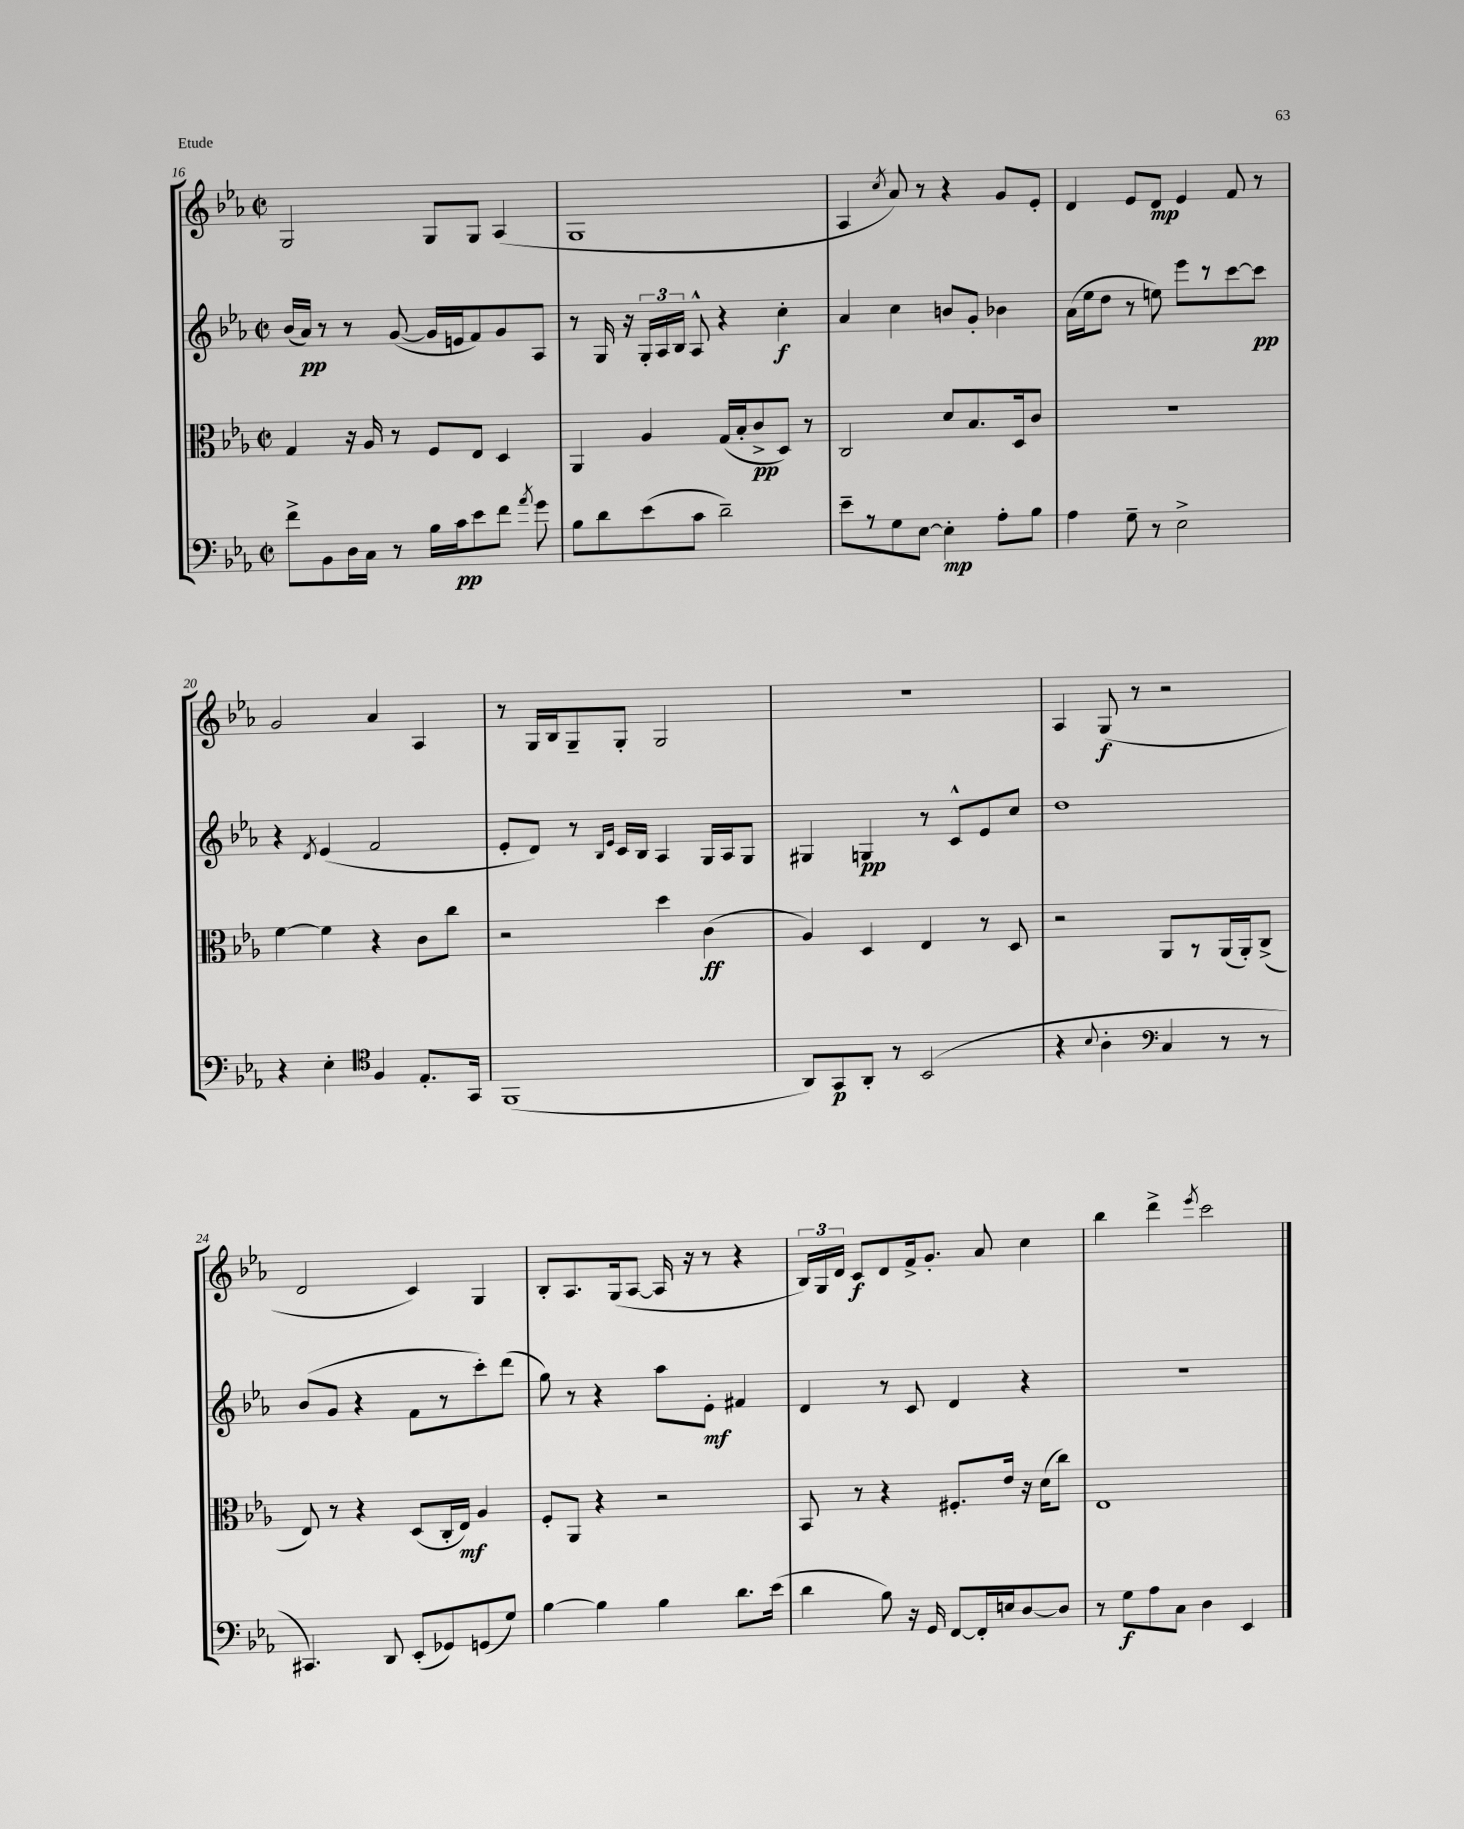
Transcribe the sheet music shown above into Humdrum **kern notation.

**kern	**kern	**kern	**kern
*staff4	*staff3	*staff2	*staff1
*clefF4	*clefC3	*clefG2	*clefG2
*k[b-e-a-]	*k[b-e-a-]	*k[b-e-a-]	*k[b-e-a-]
*M2/2	*M2/2	*M2/2	*M2/2
*met(c|)	*met(c|)	*met(c|)	*met(c|)
8f^	4G	(16b-	2G
.	.	16a-)	.
8BB-	.	8r	.
16D	16r	8r	.
16C	16A-	.	.
8r	8r	([8g	.
16B-	8F	16g]	8G
16c	.	16e	.
8e-	8E-	8f)	8G
8f	4D	8g	(4A-
8qa-	.	.	.
8g	.	8A-	.
=	=	=	=
8B-	4AA-	8r	1G
8d	.	16G	.
.	.	16r	.
(8e-	4A-	24G'	.
.	.	24A-	.
.	.	24B-	.
8c	.	8A-^^	.
2d~)	(16G	4r	.
.	16B-'	.	.
.	8c^	.	.
.	8D)	4cc'	.
.	8r	.	.
=	=	=	=
8e-~	2C	4a-	4A-
8r	.	.	.
.	.	.	8qcc
8G	.	4cc	8a-)
[8E-	.	.	8r
4E-']	8d	8b	4r
.	8.B-	8g'	.
8A-'	.	4b-	8g
.	16D	.	.
8B-	8c	.	8e-'
=	=	=	=
4A-	1r	(16a-	4d
.	.	16ee-	.
.	.	8dd	.
8G~	.	8r	8e-
8r	.	8ee)	8d
2E-^	.	8eee-	4e-
.	.	8r	.
.	.	[8ccc	8f
.	.	8ccc]	8r
=	=	=	=
4r	[4f	4r	2g
.	.	8qd	.
4E-'	4f]	(4e-	.
*clefC4	*	*	*
4F	4r	2f	4a-
8.E-'	8c	.	4A-
.	8cc	.	.
16GG	.	.	.
=	=	=	=
(1FF	2r	8e-'	8r
.	.	8d)	16G
.	.	.	16B-
.	.	8r	8G~
.	.	16qqB-	.
.	.	16qqe-	.
.	.	16c	8G'
.	.	16B-	.
.	4dd	4A-	2G
.	(4c	16G	.
.	.	16A-	.
.	.	8G	.
=	=	=	=
8AA-)	4A-)	4G#	1r
8GG	.	.	.
8AA-'	4D	4G	.
8r	.	.	.
(2BB-	4E-	8r	.
.	.	8c^^	.
.	8r	8e-	.
.	8D	8cc	.
=	=	=	=
4r	2r	1dd	4A-
8qqB-	.	.	.
4A-'	.	.	(8G
.	.	.	8r
*clefF4	*	*	*
4C	8AA-	.	2r
.	8r	.	.
8r	(16AA-	.	.
.	16AA-')	.	.
8r	(8C^	.	.
=	=	=	=
4.CC#)	8E-)	(8b-	2d
.	8r	8g	.
.	4r	4r	.
8DD	.	.	.
(8EE-'	(8D	8f	4c)
8GG-)	16C'	8r	.
.	16E-)	.	.
(8GG	4A-	8ccc')	4G
8G)	.	(8ddd	.
=	=	=	=
[4B-	8F'	8gg)	8B-'
.	8AA-	8r	8.A-
4B-]	4r	4r	.
.	.	.	(16G
.	.	.	[8A-
4B-	2r	8aa-	16A-]
.	.	.	16r
.	.	8e-'	8r
8.d	.	4f#	4r
(16e-	.	.	.
=	=	=	=
4d	8BB-	4d	24B-)
.	.	.	24G
.	.	.	24d
.	8r	.	8c
8B-)	4r	8r	8d
16r	.	8c	16f^
16GG	.	.	8.g'
[8FF	8.F#'	4d	.
16FF']	.	.	8a-
16E	16e-	.	.
[8D	16r	4r	4cc
.	(16d	.	.
8D]	8cc)	.	.
=	=	=	=
8r	1E-	1r	4bb-
8G	.	.	.
8A-	.	.	4ddd^
8C	.	.	.
.	.	.	8qeee-
4D	.	.	2ccc
4EE-	.	.	.
==	==	==	==
*-	*-	*-	*-
